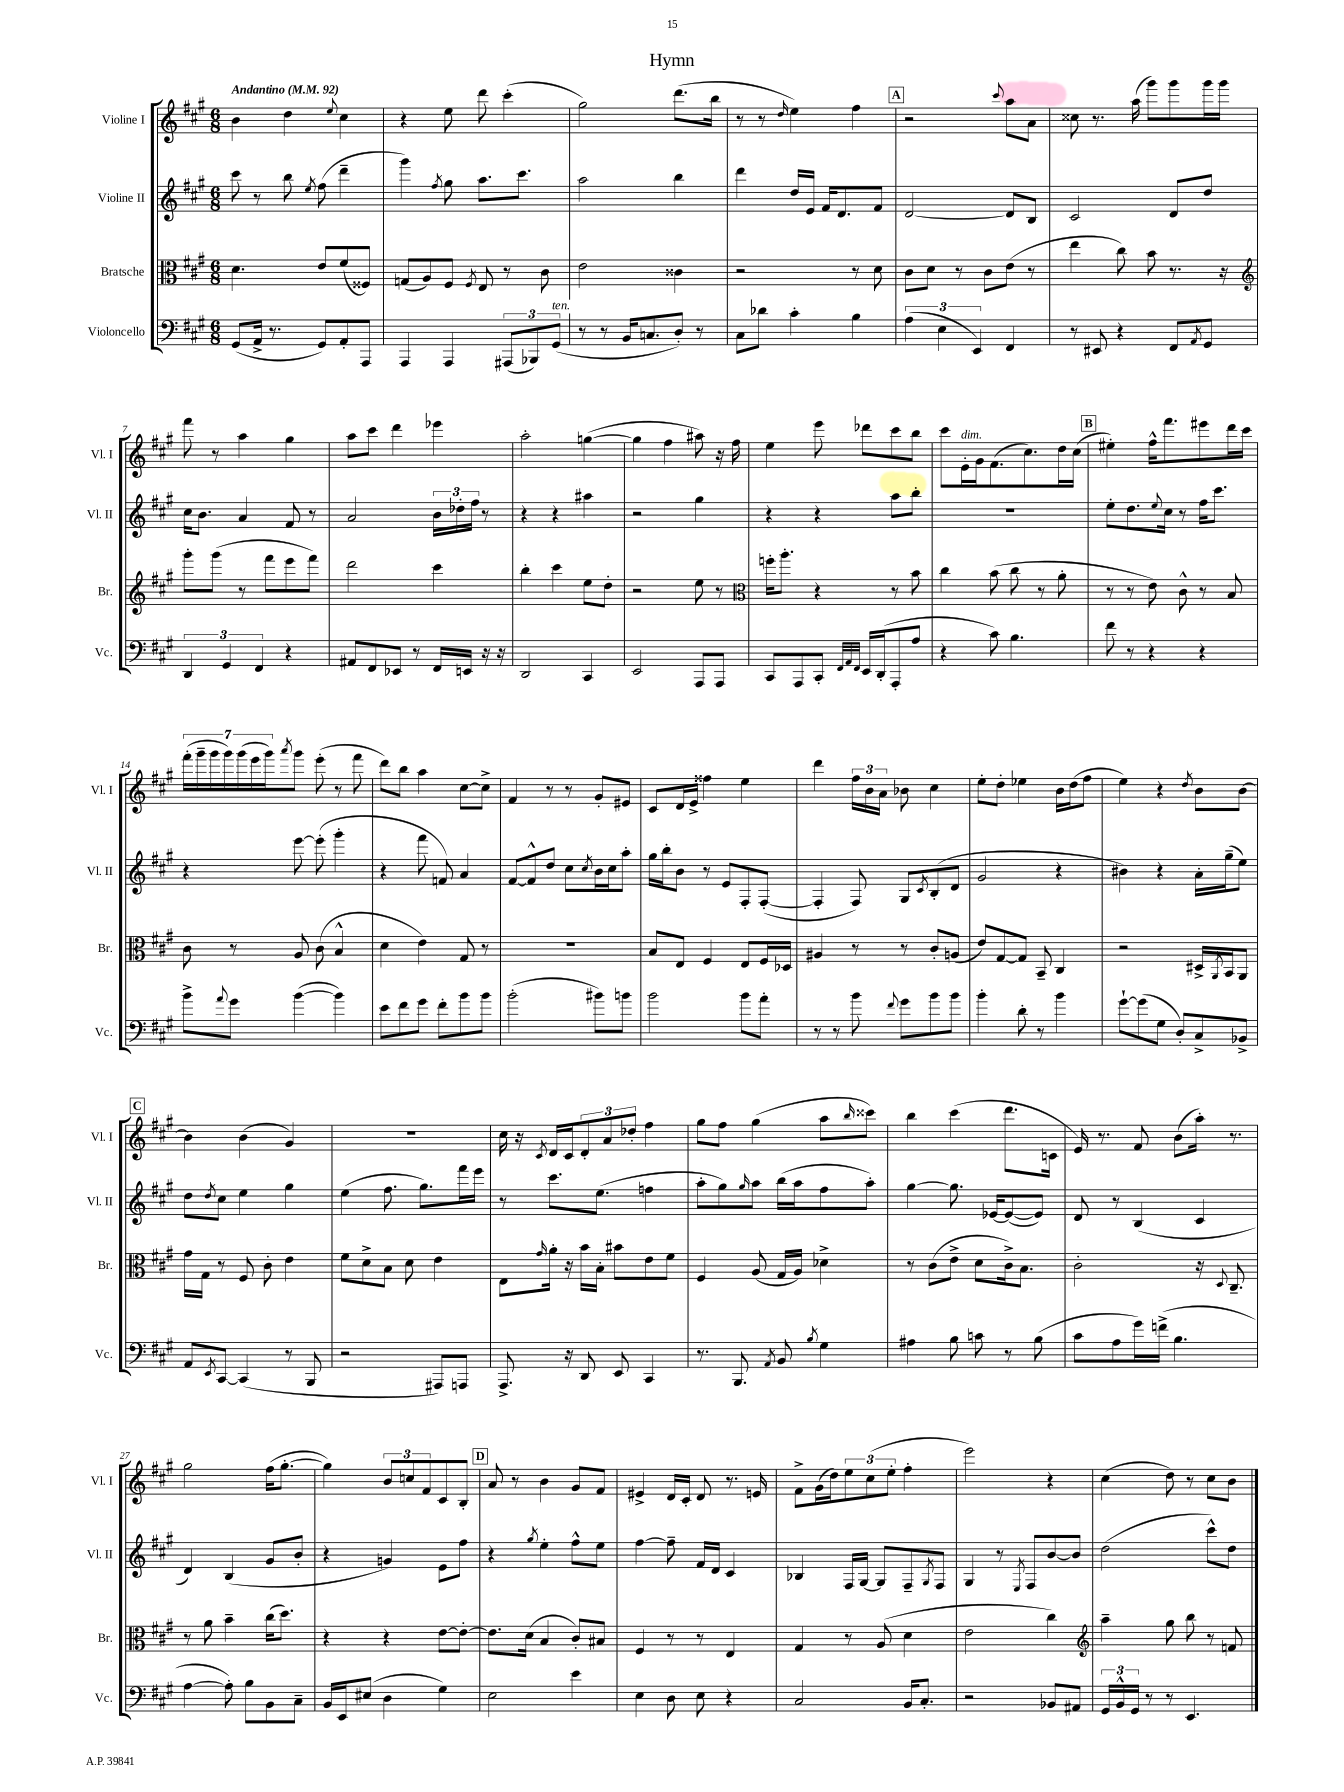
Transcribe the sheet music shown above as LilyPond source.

\header { title = "Hymn" }
<<
\new StaffGroup <<
\new Staff = "s0" \with { instrumentName = "Violine I" shortInstrumentName = "Vl. I" } {
    \clef treble \key a \major \numericTimeSignature \time 6/8 \tempo "Andantino" 4 = 92
    b'4 d''4 \appoggiatura { e''8 } cis''4 |
    r4 e''8 d'''8 cis'''4-.( |
    gis''2) d'''8.( b''16 |
    r8 r8 \grace { d''16 } e''4) fis''4 |
    \mark \markup { \box "A" } r2 \appoggiatura { cis'''8 } a''8 a'8 |
    cisis''8 r8. a''16( gis'''8) gis'''8 gis'''16 gis'''16 |
    fis'''8 r8 a''4 gis''4 |
    a''8 cis'''8 d'''4 ees'''4 |
    a''2-. g''4~( |
    g''4 fis''4 ais''8) r16 fis''16 |
    e''4 e'''8 des'''8 cis'''8 b''8 |
    cis'''8 e'16-.^\markup { \italic "dim." } gis'16 fis'8.( cis''8.) d''16 cis''16( |
    \mark \markup { \box "B" } eis''4-.) fis''16-^ fis'''8. eis'''8 d'''16 cis'''16 |
    \tuplet 7/4 { fis'''16-.( gis'''16-- gis'''16 gis'''16) gis'''16( e'''16 gis'''16) } \acciaccatura { a'''8 } gis'''8 e'''8-.( r8 fis'''8 |
    d'''8) b''8 a''4 cis''8~ cis''8-> |
    fis'4 r8 r8 gis'8-. eis'8 |
    cis'8 d'16 e'16-> fisis''4 e''4 |
    d'''4 \tuplet 3/2 { fis''16 b'16 a'16 } bes'8 cis''4 |
    e''8-. d''8-. ees''4 b'16 d''16( fis''8 |
    e''4) r4 \acciaccatura { d''8 } b'8 b'8~ |
    \mark \markup { \box "C" } b'4 b'4( gis'4) |
    R2. |
    cis''16 r16 \acciaccatura { cis'8 } d'16 cis'16 \tuplet 3/2 { d'8-. a'8 des''8-. } fis''4 |
    gis''8 fis''8 gis''4( a''8 \grace { b''16 } cisis'''8) |
    b''4 cis'''4( d'''8. c'16 |
    e'16) r8. fis'8 b'8( a''16-.) r8. |
    gis''2 fis''16( gis''8.~-. |
    gis''4) \tuplet 3/2 { b'8 c''8 fis'8 } cis'8 b8-. |
    \mark \markup { \box "D" } a'8 r8 b'4 gis'8 fis'8 |
    eis'4-> d'16 cis'16-. d'8 r8. e'16 |
    fis'8-> gis'16( d''16) \tuplet 3/2 { e''8 cis''8( e''8-. } fis''4-. |
    e'''2) r4 |
    cis''4( d''8) r8 cis''8 b'8 \bar "|." |
}
\new Staff = "s1" \with { instrumentName = "Violine II" shortInstrumentName = "Vl. II" } {
    \clef treble \key a \major \numericTimeSignature \time 6/8
    cis'''8 r8 b''8 \acciaccatura { e''8 } fis''8( d'''4-- |
    gis'''4) \acciaccatura { fis''8 } gis''8 a''8. cis'''8. |
    a''2 b''4 |
    d'''4 d''16 e'16 fis'16 d'8. fis'8 |
    \mark \markup { \box "A" } d'2~ d'8 b8 |
    cis'2 d'8 d''8 |
    cis''16 b'8. a'4 fis'8 r8 |
    a'2 \tuplet 3/2 { b'16 des''16-. fis''16 } r8 |
    r4 r4 ais''4 |
    r2 gis''4 |
    r4 r4 a''8 b''8-. |
    R2. |
    \mark \markup { \box "B" } e''8-. d''8. \appoggiatura { e''8 } cis''16 r8 fis''16 cis'''8. |
    r4 e'''8~ e'''8-.( gis'''4-. |
    r4 fis'''8 f'8) a'4 |
    fis'8~ fis'8-^ d''8 cis''8 \acciaccatura { cis''8 } b'16 cis''16 a''8-. |
    gis''16 b''16-. b'8 r8 e'8 fis8-. fis8~-.( |
    fis4-. fis8) gis8 \acciaccatura { cis'8 } b8-.( d'8 |
    gis'2 r4 |
    bis'4) r4 a'16-. gis''16--( e''8) |
    \mark \markup { \box "C" } d''8 \acciaccatura { d''8 } cis''8 e''4 gis''4 |
    e''4( fis''8. gis''8.) fis'''16 e'''16 |
    r8 cis'''8. e''8.( f''4 |
    a''8-. gis''8) \grace { gis''16 } a''8 b''16( a''16 fis''8 a''8-.) |
    gis''4~ gis''8. ees'16~ ees'8~( ees'8) |
    d'8 r8 b4( cis'4 |
    d'4) b4( gis'8 b'8-. |
    r4 g'4) e'8 fis''8 |
    \mark \markup { \box "D" } r4 \acciaccatura { gis''8 } e''4-. fis''8-^ e''8 |
    fis''4~ fis''8-- fis'16 d'16 cis'4 |
    bes4 fis16 gis16~ gis8 fis8-- \acciaccatura { gis8 } fis8 |
    gis4 r8 \acciaccatura { e8 } fis8 b'8~ b'8 |
    d''2( cis'''8-^) d''8 \bar "|." |
}
\new Staff = "s2" \with { instrumentName = "Bratsche" shortInstrumentName = "Br." } {
    \clef alto \key a \major \numericTimeSignature \time 6/8
    d'4. e'8 fis'8( fisis8) |
    g8( a8) fis8 \acciaccatura { fis8 } e8 r8 cis'8 |
    e'2 cisis'4 |
    r2 r8 d'8 |
    \mark \markup { \box "A" } cis'8 d'8 r8 cis'8 e'8( r8 |
    e''4 cis''8) b'8 r8. r16 |
    \clef treble gis'''8-. gis'''8( r8 fis'''8 e'''8 fis'''8) |
    d'''2 cis'''4 |
    b''4-. cis'''4 e''8 d''8-. |
    r2 e''8 r8 |
    \clef alto f''16-. a''8.-. r4 r8 b'8 |
    cis''4 b'8( cis''8 r8 a'8-. |
    \mark \markup { \box "B" } r8 r8 e'8) cis'8-^ r8 b8 |
    cis'8 r8 a8 cis'8( b4-^ |
    d'4 e'4) gis8 r8 |
    R2. |
    b8 e8 fis4 e8 fis16 des16 |
    ais4 r8 r8 cis'8-. a8( |
    e'8) gis8~ gis8 b,8-- cis4 |
    r2 dis16-> \acciaccatura { a,8 } b,16 a,8 |
    \mark \markup { \box "C" } gis'16 gis16 r8 fis8 cis'8-. e'4 |
    fis'8 d'8-> b8 d'8 e'4 |
    e8 \grace { gis'16 } a'16-. r16 b'16 b16-. bis'8 e'8 fis'8 |
    fis4 a8( gis16 a16) des'4-> |
    r8 cis'8( e'8-> d'8 cis'16->) b8. |
    cis'2-. r16 \appoggiatura { d8 } cis8.-- |
    r8 a'8 b'4-- cis''16( d''8.) |
    r4 r4 e'8~ e'8~-. |
    \mark \markup { \box "D" } e'8. d'16( b4 cis'8-.) bis8 |
    fis4 r8 r8 e4 |
    gis4 r8 a8( d'4 |
    e'2 cis''4) |
    \clef treble a''4-- gis''8 b''8 r8 f'8 \bar "|." |
}
\new Staff = "s3" \with { instrumentName = "Violoncello" shortInstrumentName = "Vc." } {
    \clef bass \key a \major \numericTimeSignature \time 6/8
    gis,8( a,16-> r8. gis,8) a,8-. a,,8 |
    a,,4 a,,4 \tuplet 3/2 { ais,,8( bes,,8) gis,8^\markup { \italic "ten." }( } |
    r8 r8 b,16 c8. d8-.) r8 |
    cis8 des'8 cis'4-. b4 |
    \mark \markup { \box "A" } \tuplet 3/2 { a4( e4 e,4) } fis,4 |
    r8 eis,8 r4 fis,8 \acciaccatura { a,8 } gis,8 |
    \tuplet 3/2 { d,4 gis,4 fis,4 } r4 |
    ais,8 fis,8 ees,8 r8 fis,16 e,16 r16 r16 |
    d,2 cis,4 |
    e,2 a,,8 a,,8 |
    cis,8 a,,8 cis,8-. \grace { fis,32 a,32 fis,32 } e,16 d,16-.( a,,8-. a8 |
    r4 cis'8) b4. |
    \mark \markup { \box "B" } fis'8 r8 r4 r4 |
    b'8-> \appoggiatura { a'8 } gis'8 b'4~( b'4) |
    e'8 fis'8 gis'8 fis'8-. b'8 b'8 |
    b'2-.( bis'8) b'8 |
    b'2 b'8 a'8-. |
    r8 r8 b'8 \appoggiatura { fis'8 } gis'8 b'8 b'8 |
    b'4-. d'8-. r8 b'4 |
    gis'8~-! gis'8( gis8 d8-.) cis8-> bes,8-> |
    \mark \markup { \box "C" } a,8 \acciaccatura { e,8 } cis,8~ cis,4( r8 b,,8 |
    r2 ais,,8) a,,8 |
    a,,8.-> r16 d,8 e,8 cis,4 |
    r8. b,,8. \acciaccatura { a,8 } b,8 \acciaccatura { b8 } gis4 |
    ais4 b8 c'8 r8 b8( |
    cis'8 a8 gis'16) f'16->( b4. |
    a4~ a8-.) b8 b,8 cis8-- |
    b,16 e,16 eis8( d4 gis4) |
    \mark \markup { \box "D" } e2 e'4 |
    e4 d8 e8 r4 |
    cis2 b,16 cis8.-. |
    r2 bes,8 ais,8 |
    \tuplet 3/2 { gis,16 b,16-^ gis,16 } r8 r8 e,4. \bar "|." |
}
>>
>>
